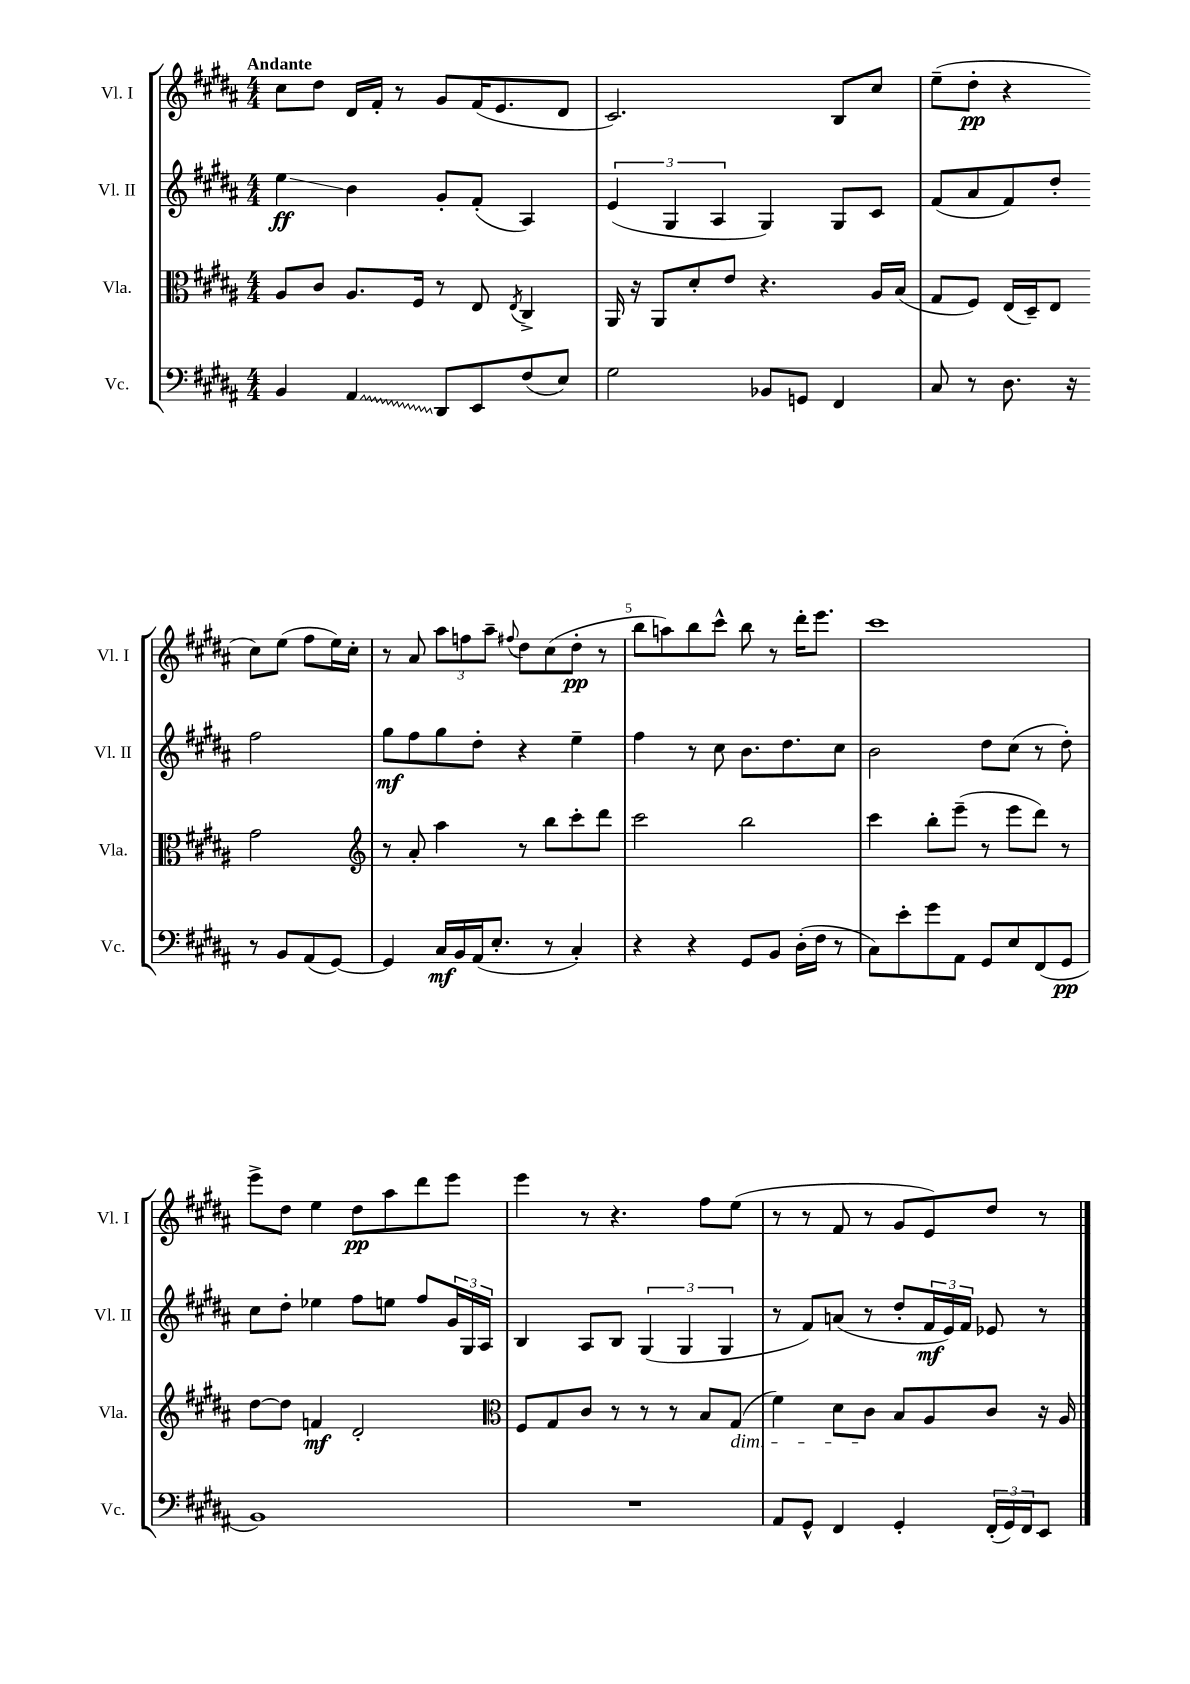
<<
\new StaffGroup <<
\new Staff = "s0" \with { instrumentName = "Vl. I" shortInstrumentName = "Vl. I" } {
    \clef treble \key b \major \numericTimeSignature \time 4/4 \tempo "Andante"
    cis''8 dis''8 dis'16 fis'16-. r8 gis'8 fis'16( e'8. dis'8 |
    cis'2.) b8 cis''8 |
    e''8--( dis''8-.\pp r4 cis''8) e''8( fis''8 e''16) cis''16-. |
    r8 ais'8 \tuplet 3/2 { ais''8 f''8 ais''8-- } \appoggiatura { fis''8 } dis''8 cis''8( dis''8-.\pp r8 |
    b''8 a''8) b''8 cis'''8-^ b''8 r8 dis'''16-. e'''8. |
    cis'''1 |
    e'''8-> dis''8 e''4 dis''8\pp ais''8 dis'''8 e'''8 |
    e'''4 r8 r4. fis''8 e''8( |
    r8 r8 fis'8 r8 gis'8 e'8) dis''8 r8 \bar "|." |
}
\new Staff = "s1" \with { instrumentName = "Vl. II" shortInstrumentName = "Vl. II" } {
    \clef treble \key b \major \numericTimeSignature \time 4/4
    e''4\glissando\ff b'4 gis'8-. fis'8-.( ais4) |
    \tuplet 3/2 { e'4( gis4 ais4 } gis4) gis8 cis'8 |
    fis'8( ais'8 fis'8) dis''8-. fis''2 |
    gis''8\mf fis''8 gis''8 dis''8-. r4 e''4-- |
    fis''4 r8 cis''8 b'8. dis''8. cis''8 |
    b'2 dis''8 cis''8( r8 dis''8-.) |
    cis''8 dis''8-. ees''4 fis''8 e''8 fis''8 \tuplet 3/2 { gis'16 gis16 ais16 } |
    b4 ais8 b8 \tuplet 3/2 { gis4( gis4 gis4 } |
    r8 fis'8) a'8( r8 dis''8-. \tuplet 3/2 { fis'16\mf e'16) fis'16 } ees'8 r8 \bar "|." |
}
\new Staff = "s2" \with { instrumentName = "Vla." shortInstrumentName = "Vla." } {
    \clef alto \key b \major \numericTimeSignature \time 4/4
    ais8 cis'8 ais8. fis16 r8 e8 \acciaccatura { e8 } cis4-> |
    ais,16 r16 ais,8 dis'8-. e'8 r4. ais16 b16( |
    gis8 fis8) e16( dis16--) e8 gis'2 |
    \clef treble r8 ais'8-. ais''4 r8 b''8 cis'''8-. dis'''8 |
    cis'''2 b''2 |
    cis'''4 b''8-. e'''8--( r8 e'''8 dis'''8) r8 |
    dis''8~ dis''8 f'4\mf dis'2-. |
    \clef alto fis8 gis8 cis'8 r8 r8 r8 b8 gis8\dim( |
    fis'4) dis'8 cis'8\! b8 ais8 cis'8 r16 ais16 \bar "|." |
}
\new Staff = "s3" \with { instrumentName = "Vc." shortInstrumentName = "Vc." } {
    \clef bass \key b \major \numericTimeSignature \time 4/4
    b,4 \once \override Glissando.style = #'zigzag ais,4\glissando dis,8 e,8 fis8( e8) |
    gis2 bes,8 g,8 fis,4 |
    cis8 r8 dis8. r16 r8 b,8 ais,8( gis,8~) |
    gis,4 cis16\mf b,16 ais,16( e8.-. r8 cis4-.) |
    r4 r4 gis,8 b,8 dis16-.( fis16 r8 |
    cis8) e'8-. gis'8 ais,8 gis,8 e8 fis,8( gis,8\pp |
    b,1) |
    R1 |
    ais,8 gis,8-^ fis,4 gis,4-. \tuplet 3/2 { fis,16-.( gis,16) fis,16 } e,8 \bar "|." |
}
>>
>>
\layout { \context { \Score \override BarNumber.break-visibility = ##(#f #t #t) barNumberVisibility = #(every-nth-bar-number-visible 5) } }
